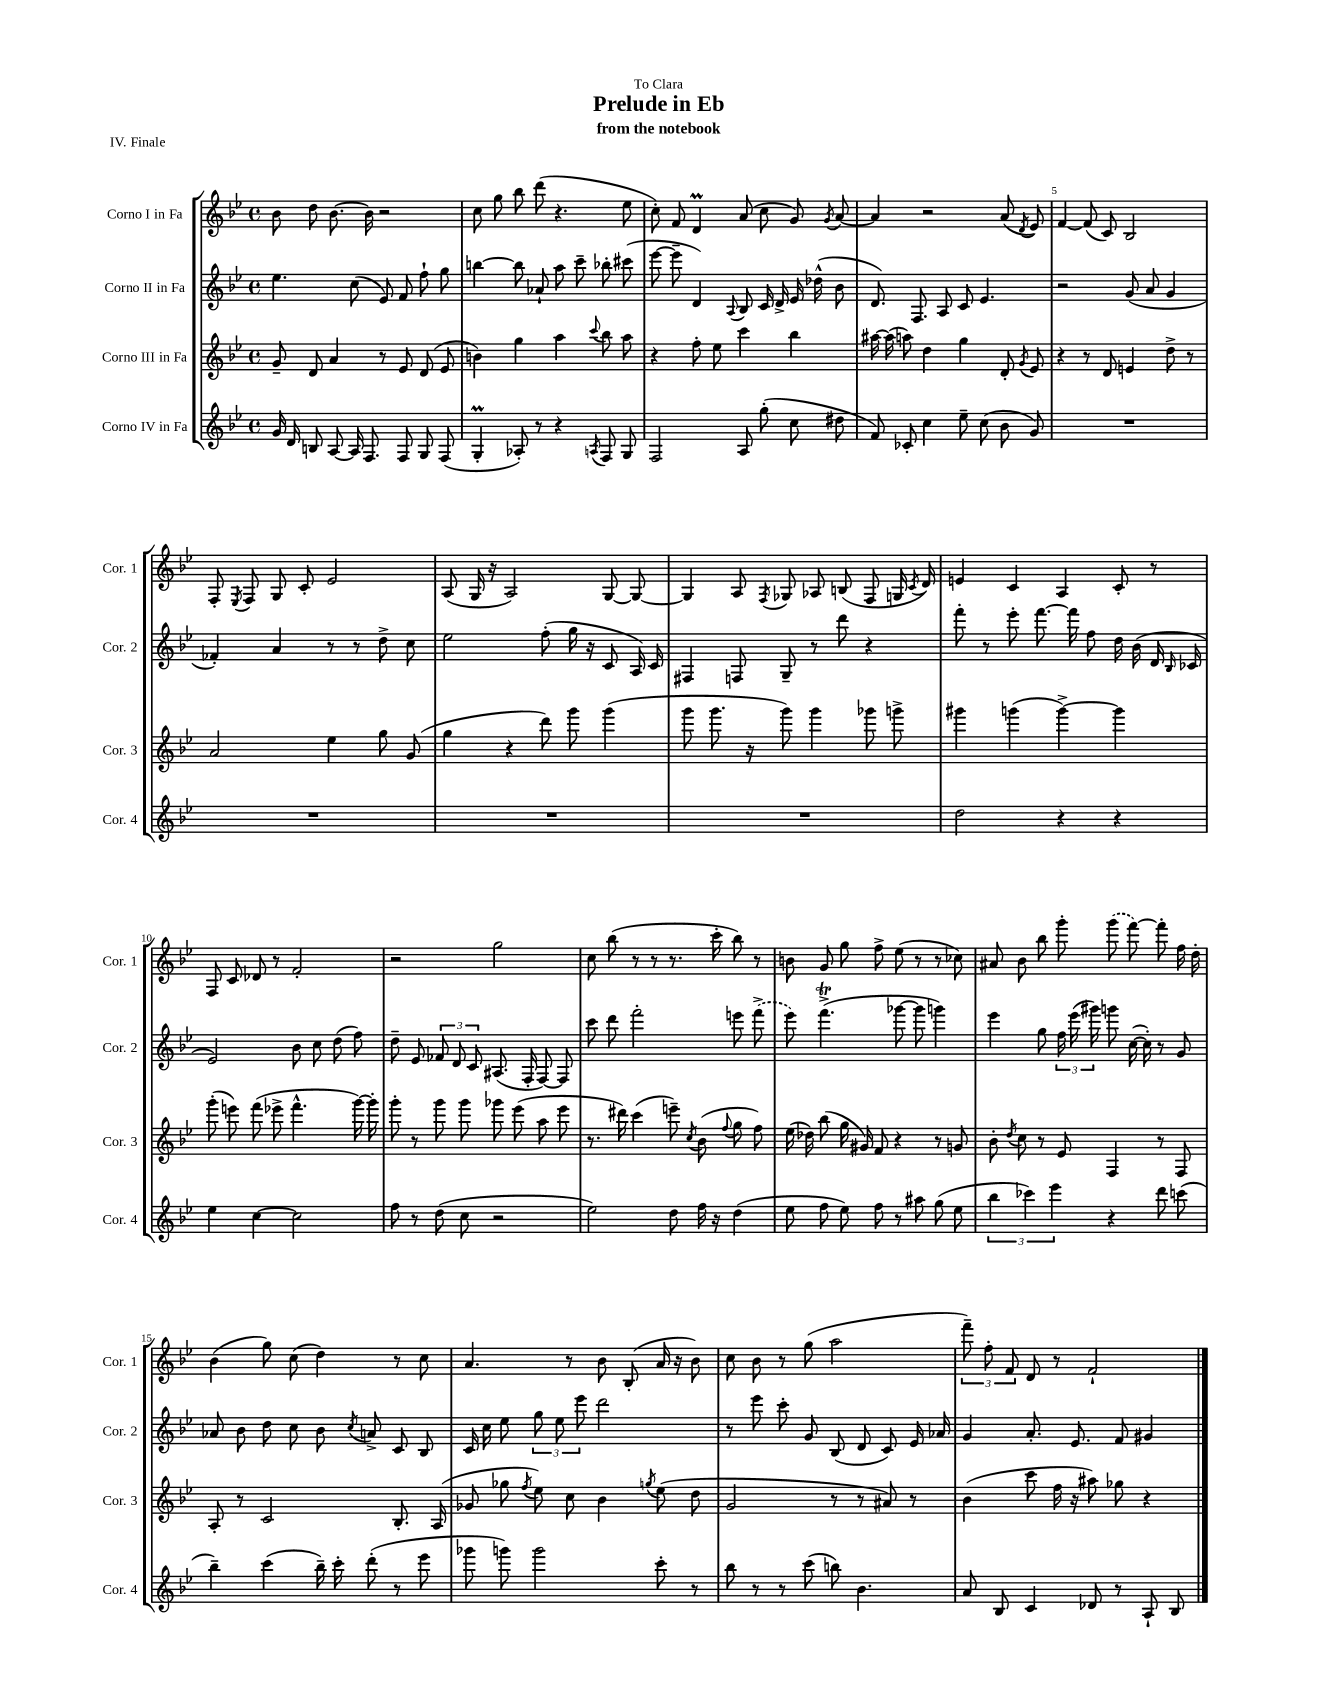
\header { title = "Prelude in Eb" subtitle = "from the notebook" dedication = "To Clara" piece = "IV. Finale" }
<<
\new StaffGroup <<
\new Staff = "s0" \with { instrumentName = "Corno I in Fa" shortInstrumentName = "Cor. 1" } {
    \clef treble \key bes \major \defaultTimeSignature \time 4/4
    \autoBeamOff bes'8 d''8 bes'8.~ bes'16 r2 |
    c''8 g''8 bes''8 d'''8( r4. ees''8 |
    c''8-.) f'8 d'4\prall a'8( c''8 g'8) \acciaccatura { g'8 } a'8~ |
    a'4 r2 a'8( \acciaccatura { d'8 } ees'8) |
    f'4~ f'8( c'8) bes2 |
    f8-. \acciaccatura { ees8 } f8 g8 c'8-. ees'2 |
    a8( g16 r16 a2) g8~ g8~ |
    g4 a8 \acciaccatura { f8 } ges8 aes8 b8( f8 g16 \acciaccatura { c'8 } d'16) |
    e'4 c'4 a4 c'8-. r8 |
    f8 c'8 des'8 r8 f'2-. |
    r2 g''2 |
    c''8 bes''8( r8 r8 r8. c'''16-. bes''8) r8 |
    b'8 g'8 g''8 f''8-> ees''8( r8 r8 ces''8) |
    ais'8 bes'8 bes''8 g'''8-. \once \slurDashed g'''8( f'''8~) f'''8-. f''16 d''16-. |
    bes'4( g''8) c''8( d''4) r8 c''8 |
    a'4. r8 bes'8 bes8-.( a'16 r16 bes'8) |
    c''8 bes'8 r8 g''8( a''2 |
    \tuplet 3/2 { f'''8--) f''8-. f'8 } d'8 r8 f'2-! \bar "|." |
}
\new Staff = "s1" \with { instrumentName = "Corno II in Fa" shortInstrumentName = "Cor. 2" } {
    \clef treble \key bes \major \defaultTimeSignature \time 4/4
    \autoBeamOff ees''4. c''8( ees'8) f'8 f''8-! g''8 |
    b''4~ b''8 aes'8-! a''8 c'''8-- bes''8-. cis'''8( |
    ees'''8~ ees'''8-- d'4) \appoggiatura { a8 } bes8 c'16 d'16-> ees'16 des''16-^( bes'8 |
    d'8.) f8. a8 c'8 ees'4. |
    r2 g'8( a'8 g'4 |
    fes'4-.) a'4 r8 r8 d''8-> c''8 |
    ees''2 f''8-.( g''16 r16 c'8 a16) c'16 |
    fis4 f8 g8-- r8 d'''8 r4 |
    f'''8-. r8 ees'''8-. f'''8.~ f'''16 f''8 d''16 bes'16( d'16 \grace { bes16 } ces'16 |
    ees'2) bes'8 c''8 d''8( f''8) |
    d''8-- ees'8 \tuplet 3/2 { fes'8 d'8 c'8 } ais8.( f16-. f8~) f8 |
    c'''8 d'''8 f'''2-. e'''8 \once \slurDashed f'''8->( |
    ees'''8) f'''4.->\trill( ges'''8~ ges'''8 g'''4) |
    ees'''4 g''8 \tuplet 3/2 { f''16 ees'''16( gis'''16) } g'''8 c''16~( c''16-.) r8 g'8 |
    aes'8 bes'8 d''8 c''8 bes'8 \acciaccatura { c''8 } a'8-> c'8 bes8 |
    c'16 c''16 ees''8 \tuplet 3/2 { g''8 ees''8 ees'''8 } d'''2 |
    r8 ees'''8 c'''8-. g'8 bes8( d'8 c'8) ees'16 aes'16 |
    g'4 a'8.-. ees'8. f'8 gis'4 \bar "|." |
}
\new Staff = "s2" \with { instrumentName = "Corno III in Fa" shortInstrumentName = "Cor. 3" } {
    \clef treble \key bes \major \defaultTimeSignature \time 4/4
    \autoBeamOff g'8-- d'8 a'4 r8 ees'8 d'8( ees'8 |
    b'4) g''4 a''4 \appoggiatura { c'''8 } bes''8 a''8 |
    r4 f''8-. ees''8 c'''4 bes''4 |
    ais''16~ ais''16( a''8) d''4 g''4 d'8-. \acciaccatura { g'8 } ees'8 |
    r4 r8 d'8 e'4 d''8-> r8 |
    a'2 ees''4 g''8 g'8( |
    g''4 r4 d'''8) g'''8 g'''4( |
    g'''8 g'''8. r16 g'''8) g'''4 ges'''8 g'''8-> |
    gis'''4 g'''4( g'''4~->) g'''4 |
    g'''8-.( e'''8) f'''8( ees'''8-> f'''4.-^ g'''16~) g'''16-. |
    g'''8-. r8 g'''8 g'''8 ges'''8 ees'''8( a''8 ees'''8 |
    r8. dis'''16) c'''4( e'''8--) \acciaccatura { c''8 } bes'8( \appoggiatura { f''8 } g''8 f''8) |
    ees''16( des''16) bes''8( g''16 gis'16) f'8 r4 r8 g'8 |
    bes'8-. \acciaccatura { d''8 } c''8 r8 ees'8 f4 r8 f8 |
    a8-. r8 c'2 bes8.-. a16( |
    ges'8 ges''8 \acciaccatura { f''8 } ees''8) c''8 bes'4 \acciaccatura { g''8 } ees''8( d''8 |
    g'2 r8 r8 ais'8) r8 |
    bes'4( c'''8 f''16 r16 ais''8) ges''8 r4 \bar "|." |
}
\new Staff = "s3" \with { instrumentName = "Corno IV in Fa" shortInstrumentName = "Cor. 4" } {
    \clef treble \key bes \major \defaultTimeSignature \time 4/4
    \autoBeamOff g'16 d'16 b8 a8~ a16 f8. f8 g8 f8( |
    g4-.\prall aes8-.) r8 r4 \acciaccatura { a8 } f8 g8 |
    f2 a8 g''8-.( c''8 dis''8 |
    f'8) ces'8-. c''4 ees''8-- c''8( bes'8 g'8) |
    R1 |
    R1 |
    R1 |
    R1 |
    d''2 r4 r4 |
    ees''4 c''4~ c''2 |
    f''8 r8 d''8( c''8 r2 |
    ees''2) d''8 f''16 r16 d''4( |
    ees''8 f''8 ees''8) f''8 r8 ais''8 g''8( ees''8 |
    \tuplet 3/2 { bes''4 ces'''4) ees'''4 } r4 d'''8 c'''8( |
    bes''4--) c'''4( bes''16--) c'''16-. d'''8-.( r8 ees'''8 |
    ges'''8 g'''8) g'''2 c'''8-. r8 |
    bes''8 r8 r8 c'''8( b''8) bes'4. |
    a'8 bes8 c'4 des'8 r8 a8-! bes8 \bar "|." |
}
>>
>>
\layout { \context { \Score \override BarNumber.break-visibility = ##(#f #t #t) barNumberVisibility = #(every-nth-bar-number-visible 5) } }
